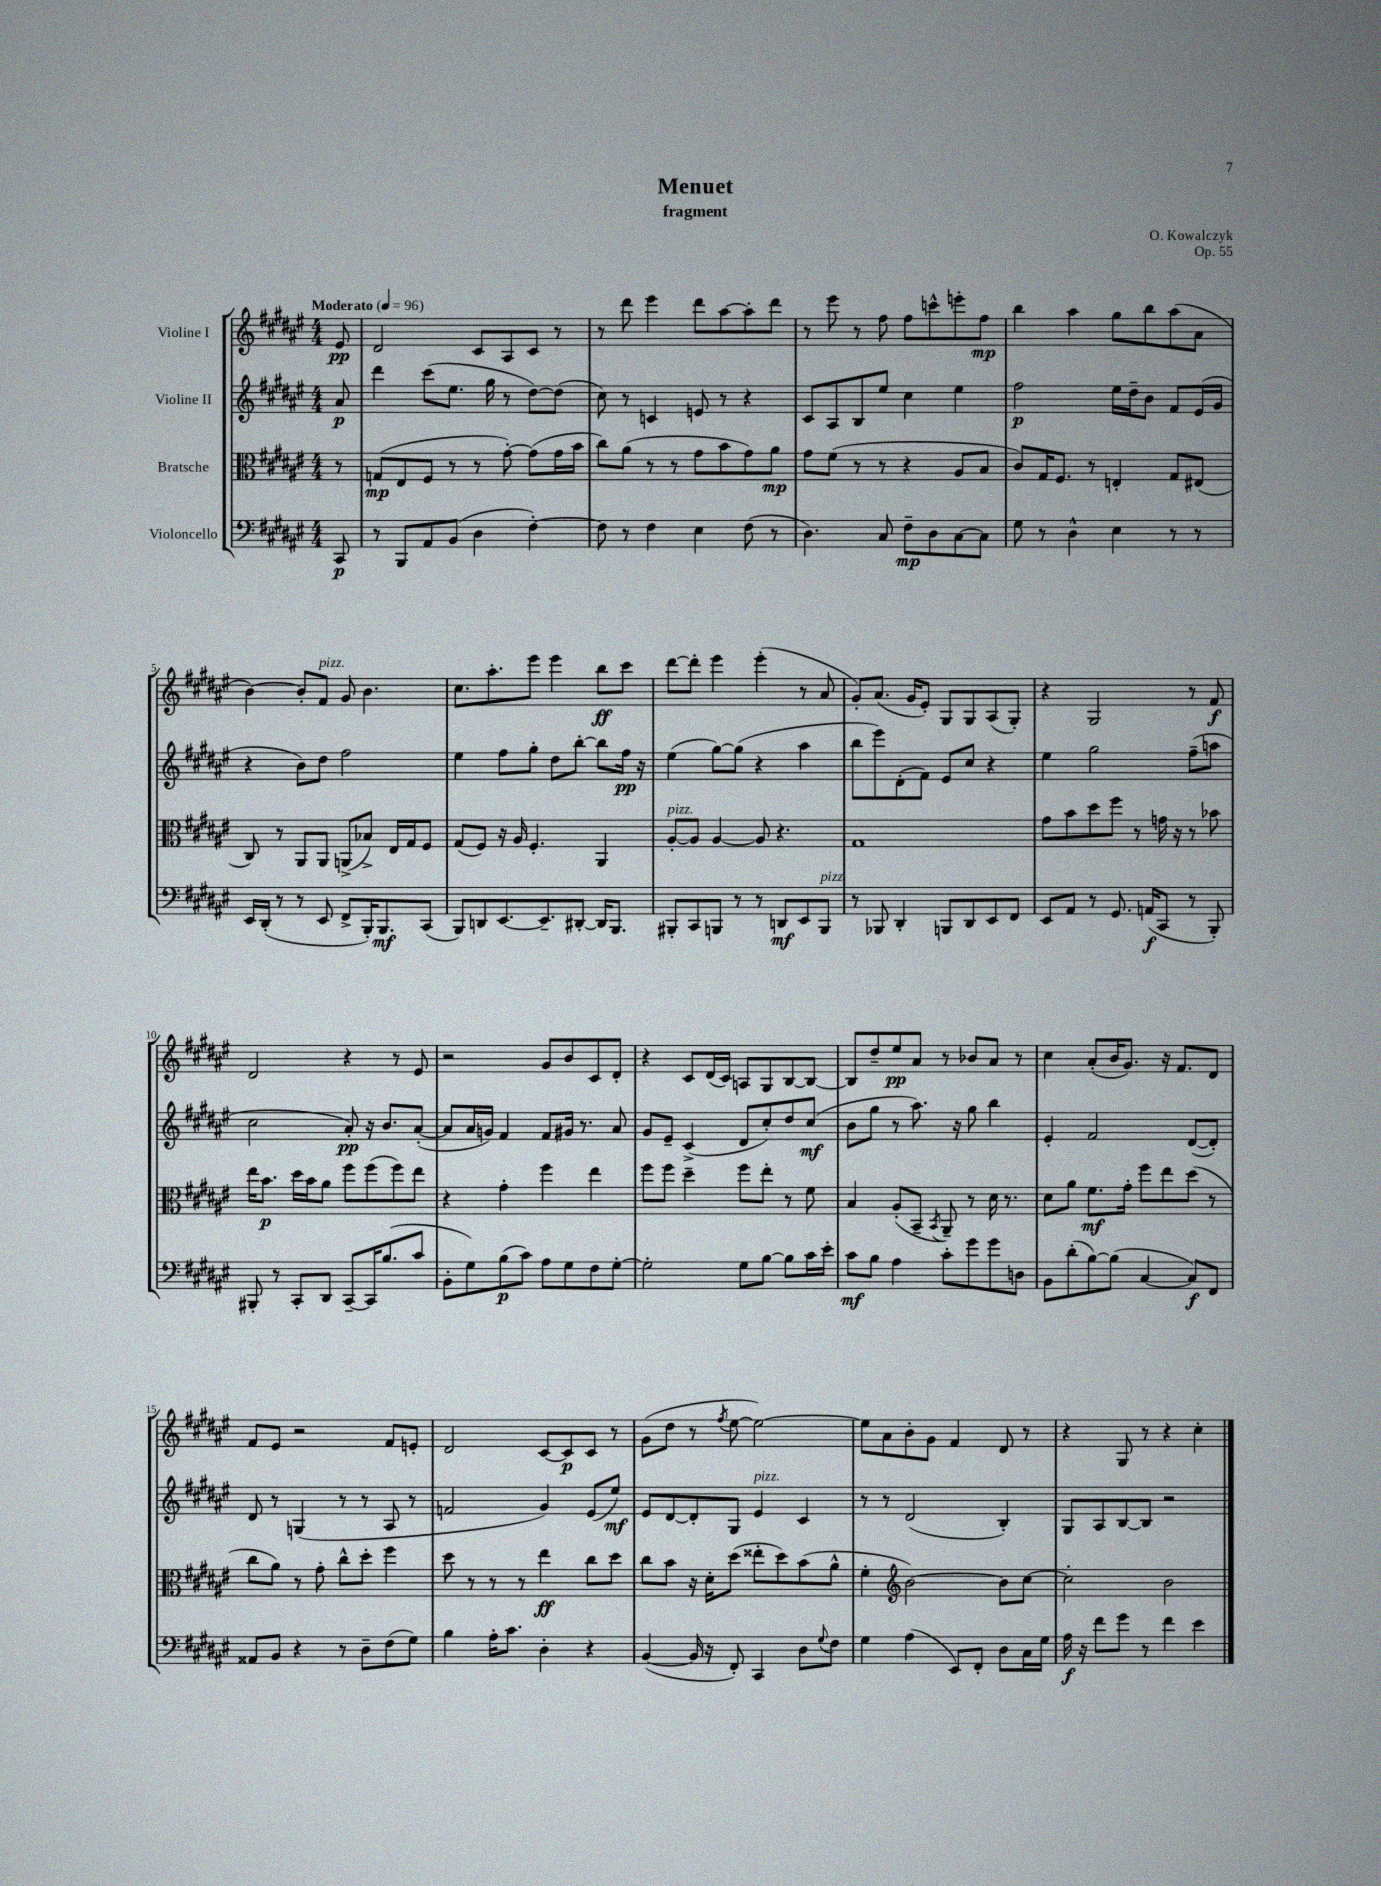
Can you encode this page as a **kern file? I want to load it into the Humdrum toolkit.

**kern	**dynam	**kern	**dynam	**kern	**dynam	**kern	**dynam
*part4	*part4	*part3	*part3	*part2	*part2	*part1	*part1
*staff4	*staff4	*staff3	*staff3	*staff2	*staff2	*staff1	*staff1
*I"Violoncello	*	*I"Bratsche	*	*I"Violine II	*	*I"Violine I	*
*clefF4	*	*clefC3	*	*clefG2	*	*clefG2	*
*k[f#c#g#d#a#e#]	*	*k[f#c#g#d#a#e#]	*	*k[f#c#g#d#a#e#]	*	*k[f#c#g#d#a#e#]	*
*M4/4	*	*M4/4	*	*M4/4	*	*M4/4	*
*MM96	*	*MM96	*	*MM96	*	*MM96	*
=	=	=	=	=	=	=	=
!	!	!	!	!	!	!LO:TX:a:B:t=Moderato	!
8CC#/	p	8r	.	8a#/	p	8e#/	pp
=1	=1	=1	=1	=1	=1	=1	=1
8r	.	(8Gn/L	mp	4ddd#\	.	2d#/	.
8BBB/L	.	8E#/	.	.	.	.	.
8AA#/	.	8F#/J	.	(8ccc#\L	.	.	.
(8BB/J	.	8r	.	8.ee#\J	.	.	.
4D#\	.	8r	.	.	.	8c#/L	.
.	.	.	.	16gg#\	.	.	.
.	.	[8g#'\)	.	8r	.	8A#/	.
[4F#'\)	.	(8g#\L]	.	[8dd#\L)	.	8c#/J	.
.	.	16g#\L	.	(8dd#\J]	.	8r	.
.	.	16b\JJ	.	.	.	.	.
=2	=2	=2	=2	=2	=2	=2	=2
8F#\]	.	8cc#\L)	.	8cc#\)	.	8r	.
8r	.	(8a#\J	.	8r	.	8ddd#\	.
4F#\	.	8r	.	4cn/	.	4eee#\	.
.	.	8r	.	.	.	.	.
4E#\	.	8g#\L	.	8en/	.	8ddd#\L	.
.	.	8b\	.	8r	.	[8aa#\	.
(8F#\	.	8g#\)	.	4r	.	8aa#'\]	.
8r	.	8a#\J	mp	.	.	8ddd#\J	.
=3	=3	=3	=3	=3	=3	=3	=3
4.D#\)	.	8g#\L	.	8c#/L	.	8r	.
.	.	(8f#\J	.	8A#/	.	8eee#\	.
.	.	8r	.	8B/	.	8r	.
8C#/	.	8r	.	8ee#/J	.	8ff#\	.
8F#~\L	mp	4r	.	4cc#\	.	8ff#\L	.
8D#\	.	.	.	.	.	8cccn^^\	.
[8C#\	.	8A#/L	.	4ee#\	.	8eeen'\	.
8C#\J]	.	8B/J	.	.	.	8ff#\J	mp
=4	=4	=4	=4	=4	=4	=4	=4
8G#\	.	8c#/L)	.	2ff#\	p	4bb\	.
8r	.	16G#/K	.	.	.	.	.
.	.	8.F#/J	.	.	.	.	.
4D#^^\	.	.	.	.	.	4aa#\	.
.	.	8r	.	.	.	.	.
4E#\	.	4En'/	.	16ee#\LL	.	8gg#\L	.
.	.	.	.	16dd#~\J	.	.	.
.	.	.	.	8b\J	.	8bb\	.
8r	.	8G#/L	.	8f#/L	.	(8aa#\	.
8r	.	(8E#X/J	.	(16e#/L	.	8a#\J	.
.	.	.	.	16g#/JJ	.	.	.
!!LO:LB:g=z
=5	=5	=5	=5	=5	=5	=5	=5
16EE#/LL	.	8C#/)	.	4r	.	[4b\)	.
(16DD#'/JJ	.	.	.	.	.	.	.
8r	.	8r	.	.	.	.	.
8r	.	8AA#/L	.	8b\L)	.	8b'/L]	.
!	!	!	!	!	!	!LO:TX:a:i:t=pizz.	!
8EE#/	.	8AA#/J	.	8dd#\J	.	8f#/J	.
8FF#^/L	.	(8AAn^/L	.	2ff#\	.	8g#/	.
16BBB'/K)	.	8B-X^/J)	.	.	.	4.b\	.
8.BBB/	mf	.	.	.	.	.	.
.	.	16E#/LL	.	.	.	.	.
.	.	16G#/J	.	.	.	.	.
(8CC#/J	.	8F#/J	.	.	.	.	.
=6	=6	=6	=6	=6	=6	=6	=6
8BBB/L)	.	(8G#/L	.	4ee#\	.	8.cc#\L	.
8DDn/	.	8F#/J)	.	.	.	.	.
.	.	.	.	.	.	8.aa#'\	.
[8.EE#/	.	16r	.	8ff#\L	.	.	.
.	.	16A#/	.	.	.	.	.
.	.	4.F#'/	.	8gg#'\J	.	8eee#\J	.
8.EE#~/]	.	.	.	.	.	.	.
.	.	.	.	8dd#\L	.	4eee#\	.
[8DD#X'/J	.	.	.	[8bb'\J	.	.	.
16DD#/KL]	.	4AA#/	.	8bb\L]	.	8bb\L	ff
8.BBB/J	.	.	.	.	.	.	.
.	.	.	.	16ff#\Jk	pp	8ccc#\J	.
.	.	.	.	16r	.	.	.
=7	=7	=7	=7	=7	=7	=7	=7
!	!	!LO:TX:a:i:t=pizz.	!	!	!	!	!
8BBB#X'/L	.	[8A#'/L	.	(4ee#\	.	[8ddd#\L	.
8CC#/	.	8A#/J]	.	.	.	8ddd#'\J]	.
8BBBn/J	.	[4A#/	.	[8gg#\L)	.	4eee#\	.
8r	.	.	.	(8gg#\J]	.	.	.
8r	.	8A#/]	.	4r	.	(4eee#'\	.
8DDn/L	mf	4.r	.	.	.	.	.
8EE#/	.	.	.	4aa#\	.	8r	.
!LO:TX:a:i:t=pizz.	!	!	!	!	!	!	!
8BBB/J	.	.	.	.	.	8a#/	.
=8	=8	=8	=8	=8	=8	=8	=8
8r	.	1G#	.	8bb\L	.	8g#'/L)	.
8BBB-X/	.	.	.	8eee#\)	.	(8.a#/J	.
4DD#'/	.	.	.	(8d#'\	.	.	.
.	.	.	.	.	.	16g#/KL	.
.	.	.	.	8f#\J)	.	8e#'/J)	.
8BBBn/L	.	.	.	8e#/L	.	8G#/L	.
8DD#/	.	.	.	8cc#/J	.	8G#/	.
8EE#/	.	.	.	4r	.	(8A#/	.
8FF#/J	.	.	.	.	.	8G#'/J)	.
=9	=9	=9	=9	=9	=9	=9	=9
8EE#/L	.	8g#\L	.	4ee#\	.	4r	.
8AA#/J	.	8b\	.	.	.	.	.
8r	.	8dd#\	.	2gg#\	.	2G#/	.
8.GG#/	.	8ff#\J	.	.	.	.	.
.	.	8r	.	.	.	.	.
(16AAn/KL	f	.	.	.	.	.	.
8CC#/J	.	16gn\	.	.	.	.	.
.	.	16r	.	.	.	.	.
8r	.	8r	.	(8ff#~\L	.	8r	.
8BBB'/)	.	8b-X\	.	8aan\J	.	8f#/	f
!!LO:LB:g=z
=10	=10	=10	=10	=10	=10	=10	=10
8BBB#X'/	.	16ee#\KL	.	2cc#\	.	2d#/	.
.	.	8.b\J	p	.	.	.	.
8r	.	.	.	.	.	.	.
8CC#'/L	.	16dd#\LL	.	.	.	.	.
.	.	16b\J	.	.	.	.	.
8DD#/J	.	8a#\J	.	.	.	.	.
[8CC#~/L	.	8ff#\L	.	8a#'/)	pp	4r	.
16CC#/K]	.	(8ff#\	.	16r	.	.	.
(8.B/	.	.	.	8.b/L	.	.	.
.	.	8ff#\)	.	.	.	8r	.
8c#/J	.	8ee#\J	.	([8a#'/J	.	8e#/	.
=11	=11	=11	=11	=11	=11	=11	=11
8BB'\L	.	4r	.	8a#/L]	.	2r	.
8G#\)	.	.	.	16a#/L	.	.	.
.	.	.	.	16gn/JJ)	.	.	.
(8B\	p	4g#'\	.	4f#/	.	.	.
8c#\J)	.	.	.	.	.	.	.
8A#\L	.	4ff#\	.	8f#/L	.	8g#/L	.
8G#\	.	.	.	16g#X/Jk	.	8b/	.
.	.	.	.	8.r	.	.	.
8F#\	.	4ee#\	.	.	.	8c#/	.
[8G#'\J	.	.	.	8a#/	.	8d#'/J	.
=12	=12	=12	=12	=12	=12	=12	=12
2G#'\]	.	8ff#\L	.	8g#/L	.	4r	.
.	.	8ff#\J	.	8e#~/J	.	.	.
.	.	4dd#~\	.	(4c#^/	.	8c#/L	.
.	.	.	.	.	.	(16d#/L	.
.	.	.	.	.	.	16c#/JJ)	.
8G#\L	.	8ff#\L	.	8d#/L	.	8An/L	.
[8B\J	.	8ee#'\J	.	8cc#'/)	.	8G#/	.
8B\L]	.	8r	.	8dd#/	.	[8B/	.
16c#\L	.	8f#\	.	(8cc#/J	mf	8B/J_	.
16e#'\JJ	.	.	.	.	.	.	.
=13	=13	=13	=13	=13	=13	=13	=13
8c#\L	mf	4B/	.	8b\L	.	8B/L]	.
8B\J	.	.	.	8gg#\J	.	8dd#~/	.
4A#\	.	(8A#'/L	.	8r	.	8ee#/	pp
.	.	8BB~/J	.	8.aa#\)	.	8a#/J	.
.	.	8qBB/	.	.	.	.	.
8c#'\L	.	8AA#~/)	.	.	.	8r	.
.	.	.	.	16r	.	.	.
8g#\	.	8r	.	8gg#\	.	8b-X/L	.
8g#\	.	16d#\	.	4bb\	.	8a#/J	.
.	.	8.r	.	.	.	.	.
8Dn\J	.	.	.	.	.	8r	.
=14	=14	=14	=14	=14	=14	=14	=14
8BB\L	.	8d#\L	.	4e#'/	.	4cc#\	.
(8d#'\	.	8a#\J	.	.	.	.	.
[8B\)	.	8.f#\L	mf	2f#/	.	(8a#'/L	.
(8B\J]	.	.	.	.	.	16b/K	.
.	.	16g#'\Jk	.	.	.	8.g#/J)	.
[4C#/	.	8ff#\L	.	.	.	.	.
.	.	8ee#\	.	.	.	16r	.
.	.	.	.	.	.	8.f#/L	.
8C#/L])	f	(8dd#\J	.	([8d#/L	.	.	.
8FF#/J	.	8r	.	8d#'/J])	.	8d#/J	.
!!LO:LB:g=z
=15	=15	=15	=15	=15	=15	=15	=15
8AA##X/L	.	8cc#\L	.	8d#/	.	8f#/L	.
8BB/J	.	8a#\J)	.	8r	.	8e#/J	.
4r	.	8r	.	(4Gn/	.	2r	.
.	.	8g#'\	.	.	.	.	.
8r	.	8cc#^^\L	.	8r	.	.	.
8D#~\L	.	8dd#'\J	.	8r	.	.	.
(8F#\	.	4ff#\	.	8A#/	.	8f#/L	.
8G#\J)	.	.	.	8r	.	8en'/J	.
=16	=16	=16	=16	=16	=16	=16	=16
4B\	.	8dd#\	.	2fn/	.	2d#/	.
.	.	8r	.	.	.	.	.
16A#'\KL	.	8r	.	.	.	.	.
8.c#\J	.	.	.	.	.	.	.
.	.	8r	.	.	.	.	.
4D#'\	.	4ee#\	ff	4g#/)	.	[8c#/L	.
.	.	.	.	.	.	8c#/]	p
4r	.	8cc#\L	.	(8e#/L	.	8c#/J	.
.	.	8dd#\J	.	8ee#/J)	mf	8r	.
=17	=17	=17	=17	=17	=17	=17	=17
([4BB/	.	8cc#\L	.	8e#/L	.	(8g#\L	.
.	.	8b\J	.	[8d#/	.	8dd#\J	.
16BB/]	.	16r	.	8d#'/]	.	8r	.
16r	.	16d#'\KL	.	.	.	.	.
.	.	.	.	.	.	8qff#/	.
8FF#'/)	.	(8dd#\J	.	8G#/J	.	[8ee#\	.
!	!	!	!	!LO:TX:a:i:t=pizz.	!	!	!
4CC#/	.	8ee##X'\L	.	4e#/	.	2ee#\_)	.
.	.	8dd#\)	.	.	.	.	.
8D#\L	.	(8b\	.	4c#/	.	.	.
8qqG#/	.	.	.	.	.	.	.
8F#\J	.	8a#^^\J	.	.	.	.	.
=18	=18	=18	=18	=18	=18	=18	=18
4G#\	.	4f#'\	.	8r	.	8ee#\L]	.
.	.	.	.	8r	.	8a#\	.
*	*	*clefG2	*	*	*	*	*
(4A#\	.	[2b\)	.	(2d#/	.	8b'\	.
.	.	.	.	.	.	8g#\J	.
8EE#/L)	.	.	.	.	.	4f#/	.
8FF#'/J	.	.	.	.	.	.	.
8D#\L	.	8b\L]	.	4B'/)	.	8d#/	.
16C#\L	.	[8cc#\J	.	.	.	8r	.
16G#\JJ	.	.	.	.	.	.	.
=19	=19	=19	=19	=19	=19	=19	=19
16A#\	f	2cc#'\]	.	8G#/L	.	4r	.
16r	.	.	.	.	.	.	.
8f#\L	.	.	.	8A#/	.	.	.
8g#\J	.	.	.	[8B/	.	8G#/	.
8r	.	.	.	8B/J]	.	8r	.
4f#\	.	2b\	.	2r	.	4r	.
4e#\	.	.	.	.	.	4cc#'\	.
==	==	==	==	==	==	==	==
*-	*-	*-	*-	*-	*-	*-	*-
